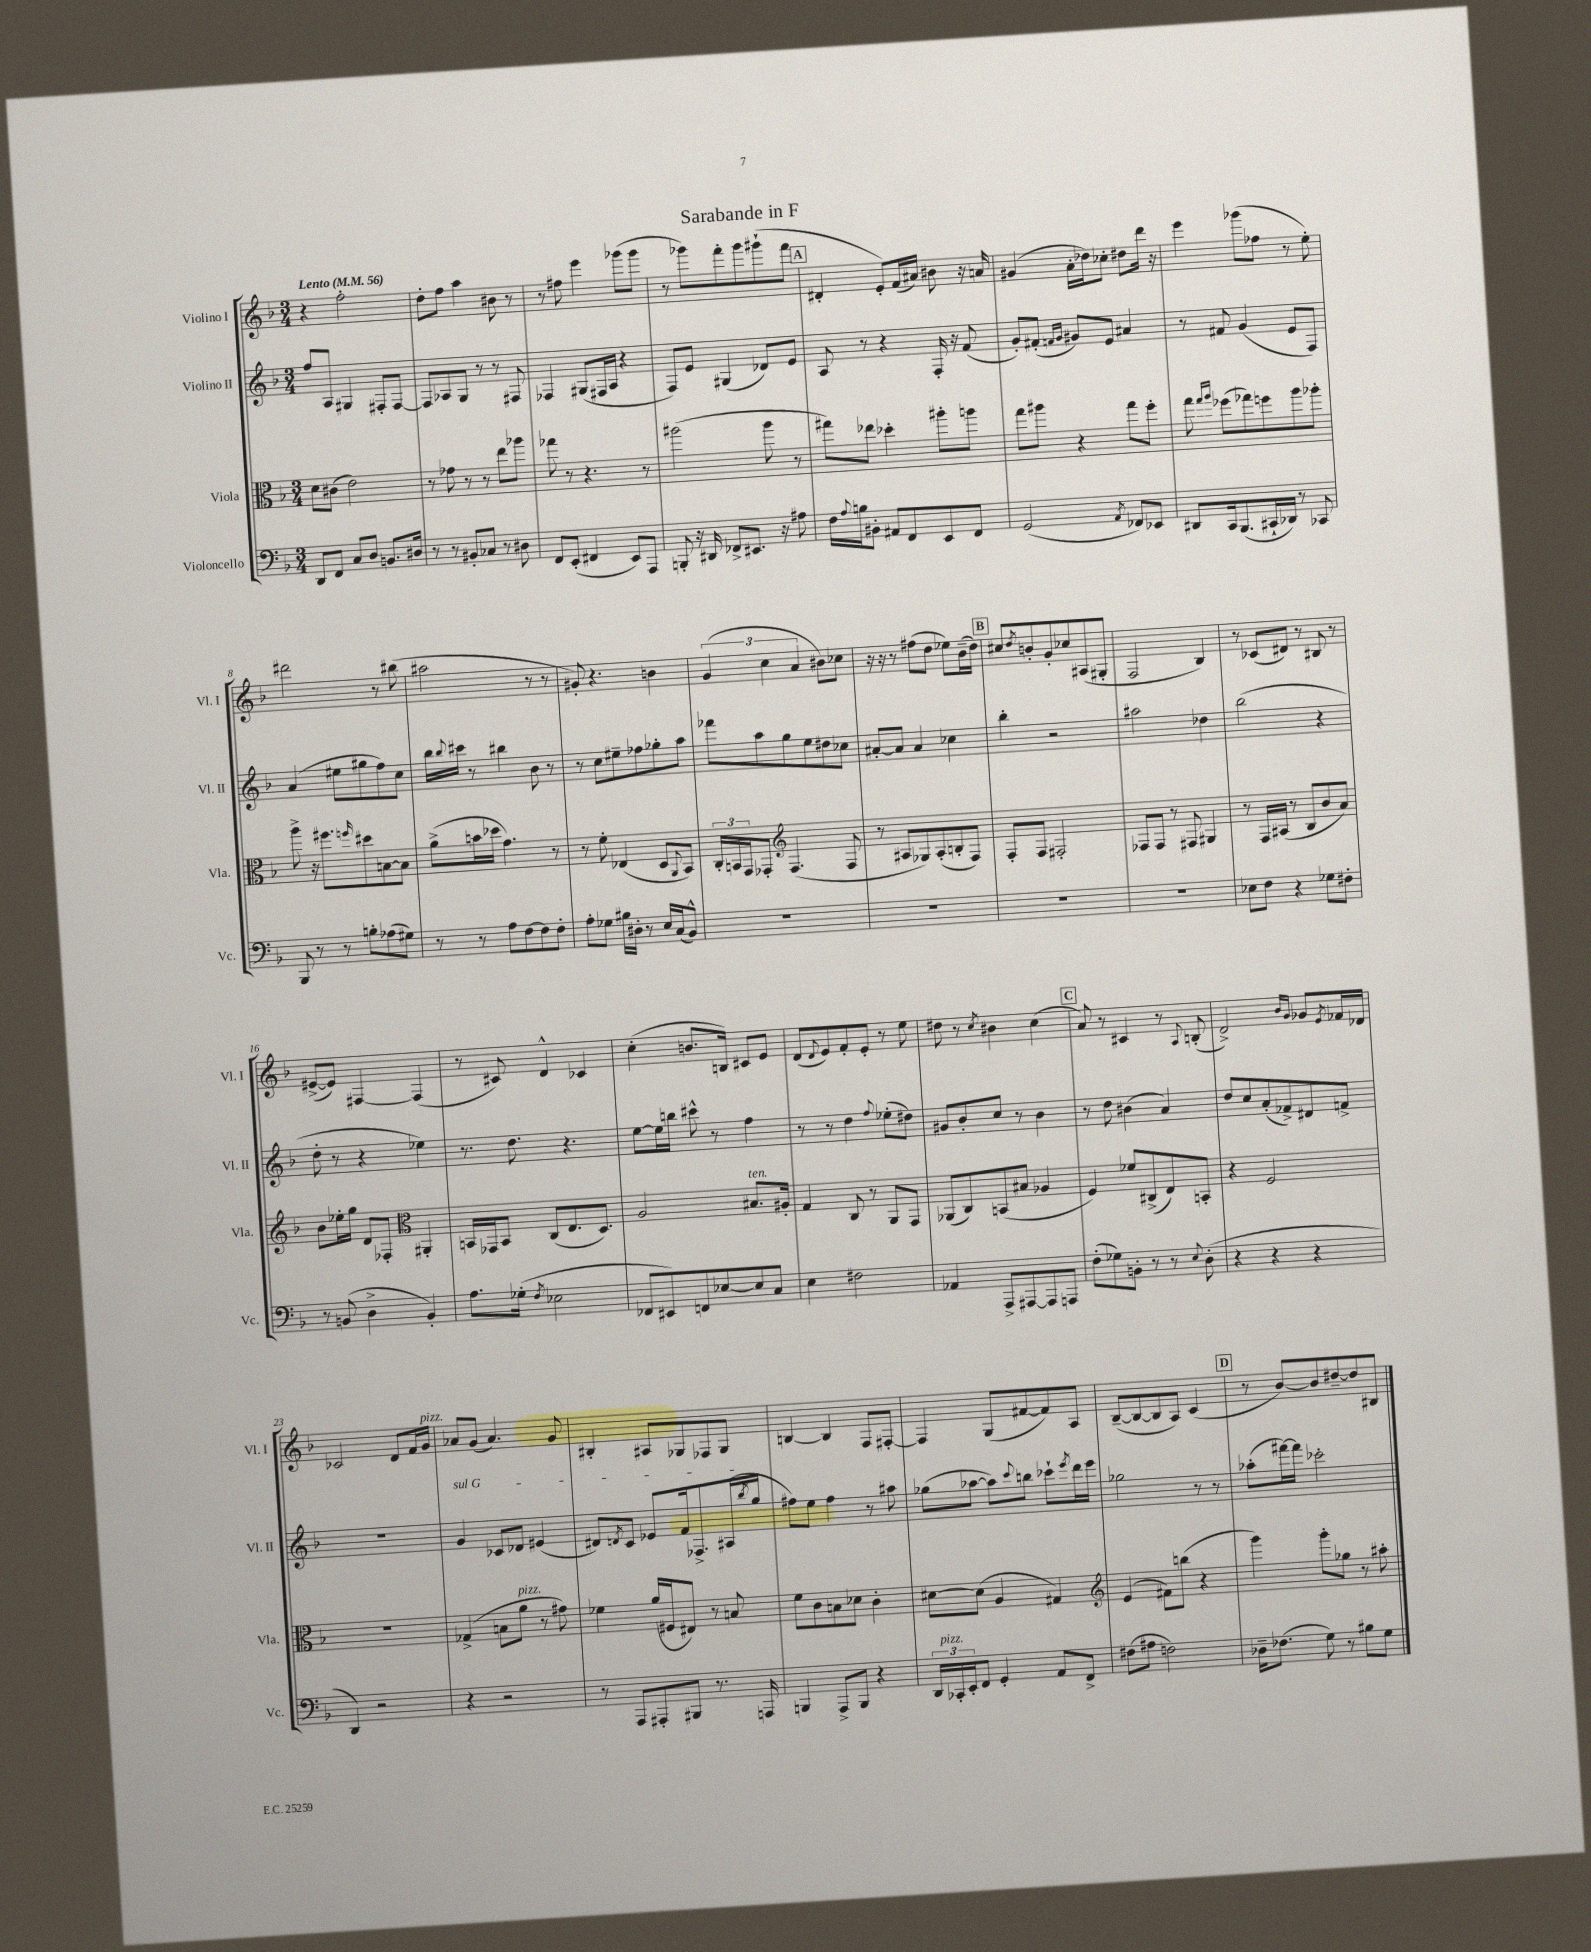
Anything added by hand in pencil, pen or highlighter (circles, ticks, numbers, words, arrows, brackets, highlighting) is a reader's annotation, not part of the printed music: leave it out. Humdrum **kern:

**kern	**kern	**kern	**kern
*staff4	*staff3	*staff2	*staff1
*clefF4	*clefC3	*clefG2	*clefG2
*k[b-]	*k[b-]	*k[b-]	*k[b-]
*M3/4	*M3/4	*M3/4	*M3/4
*MM56	*MM56	*MM56	*MM56
8DD	8d	8ff	4r
8FF	(8c#	8A	.
8C	2e)	4G#	2ff'
8D	.	.	.
8.BB	.	8F#'	.
.	.	[8F#	.
16D#	.	.	.
=	=	=	=
8r	8r	8F#]	8dd'
8r	8g-	8A-	8ff
8BB#'	8r	8G	4aa
8C-	8r	8r	.
8r	8ee	8r	8b#
8D#	8aa-	8F#	8r
=	=	=	=
8FF	8gg-	4F-	8r
(8EE'	8r	.	8ff#
4FF#	4.r	(8G#	4eee
.	.	16F#	.
.	.	16A	.
8EE)	.	4r	(8ggg-
8AAA	8r	.	8ggg-
=	=	=	=
8BBB'	(2aa#	8F)	8r
16r	.	8e	8ggg-)
16DD#	.	.	.
8FF-^	.	(4G#	8fff'
8.EE#	.	.	8ggg-
.	8aa#	8d-)	(8ggg#`
16r	.	.	.
8A#	8r	8e	8fff
=	=	=	=
16F	8gg#)	8A	4d#'
8qqA	.	.	.
16B	.	.	.
8BB#'	8ee-	8r	.
8AA#	4dd-'	4r	8e')
8FF	.	.	(16f
.	.	.	16a#)
8EE	8aa#'	16F'	8b#
.	.	16r	.
8FF	8aa	(8f	16r
.	.	.	16a
=	=	=	=
(2GG	8gg	8g')	(4g#
.	8aa#	(8f#'	.
.	.	16qqf	.
.	.	16qqg	.
.	4r	8g#)	16a'
.	.	.	16dd-)
.	.	8e	8cc-'
8qAA	.	.	.
8FF-)	8gg	4a#	8dd#
8EE-	8ff'	.	16ddd
.	.	.	16r
=	=	=	=
8DD#	8gg	8r	4eee
.	16qqgg	.	.
.	16qqaa	.	.
16CC	(8ff-	8f#	.
(8.BBB-	.	.	.
.	8gg-)	(4g	(8ggg-
16CC#`	8ff	.	8ff-
16DD-)	.	.	.
8r	8aa	8e	8r
8CC-	8aa-'	8F)	8ee')
=	=	=	=
8BBB-	8aa^	(4a	2ddd#
8r	16r	.	.
.	8.ff#	.	.
8r	.	8ee#	.
.	16qqff	.	.
8B'	8dd#	8gg#	.
(8A-	[8B	8ff)	8r
8G#)	8B]	8cc	(8bb#
=	=	=	=
8r	(8a^	16bb-	2aa#
.	.	8qqbb-	.
.	.	16ccc#	.
8r	16b	8r	.
.	16dd-	.	.
8A	4.g)	4bb#	.
[8F	.	.	.
8F]	.	8b-	8r
8F'	8r	8r	8r
=	=	=	=
8A'	8r	8r	8g#')
8G-	8f'	8cc	4.r
16B#	(4E-	8ee#~	.
16D#'	.	.	.
8r	.	8ff-	.
16E	8D	8gg-'	4b
(16C	.	.	.
.	8qqAA	.	.
8BB-^^)	8BB-)	8aa	.
=	=	=	=
2.r	24C'	8fff-	(6g
.	24BB	.	.
.	24GG	.	.
.	8GG-'	8aa	.
.	.	.	6cc
*	*clefG2	*	*
.	(4.F	8gg	.
.	.	.	6a
.	.	8ee	.
.	.	8dd#	8b#)
.	8F	8cc-	8cc-
=	=	=	=
2.r	8r	[8a#'	16r
.	.	.	16r
.	8A#	8a#]	8r
.	8G-)	4a#	(8ff#
.	(8A#'	.	8dd
.	8B'	4cc-	8ee-)
.	8F)	.	(16b-~
.	.	.	16dd)
=	=	=	=
2.r	8F'	4bb-'	8cc#
.	.	.	8qdd
.	8F	.	8b'
.	2F#'	2r	8g'
.	.	.	8cc-
.	.	.	(8A#
.	.	.	8G#'
=	=	=	=
2.r	8F-	2aa#	2F
.	8F-	.	.
.	8r	.	.
.	8F#	.	.
.	4G#	4dd-	4B-)
=	=	=	=
8E-	8r	(2bb-	8r
8F	16F	.	(8c-
.	(16A#	.	.
4r	8r	.	8d#)
.	8B-	.	8r
8G-	8b-	4r	8B#
8F#'	8a)	.	8r
=	=	=	=
8r	8b-	8dd'	([8e#^
(8BB	16ee-'	8r	8e#])
.	16gg	.	.
4D^	8d	4r	[4F#
.	8F-'	.	.
*	*clefC3	*	*
4BB')	4AA#'	4ee-)	(4F#]
=	=	=	=
8.A	16BB	8.r	8r
.	16GG-	.	.
.	8BB	.	8c#)
(16G-'	.	8.dd	.
8qF	.	.	.
2E-	(8C	.	4d^^
.	8.E	4.r	.
.	.	.	4c-
.	8.D)	.	.
=	=	=	=
8FF-	2A	[8ee	(4cc'
8EE#)	.	16ee]	.
.	.	16bb	.
8FF	.	8ccc#^^	8.b
[8E-	.	8r	.
.	.	.	16B)
8E-]	8.B#	4ff	8c#
8C	.	.	8e
.	16A#'	.	.
=	=	=	=
4E	4G	8r	(8d
.	.	.	8qqd
.	.	8r	8e)
2F#	8C	4dd	8f'
.	8r	.	8e'
.	.	8qqff	.
.	8AA	(8ee-'	8r
.	8GG	8dd#)	8ee
=	=	=	=
4AA-	(8AA-	8g#	8dd#
.	8C)	8b-'	8r
.	.	.	8qcc
8AAA^	(8BB	8cc	4b#
[8AAA#	8B#	8r	.
8AAA#]	4A-	4b-	(4cc
8AAA	.	.	.
=	=	=	=
(8F'	4F)	8r	8a)
8G-)	.	8dd	8r
8BB'	8f-	(4b#	4c#
8r	(8C#^	.	.
8r	8E)	4a)	8r
8qqE	.	.	8qqA
(8D'	8BB'	.	(8B'
=	=	=	=
4r	4r	8dd	2d^)
.	.	8cc	.
4r	2F	(8a'	.
.	.	8f-^)	.
.	.	.	16qqb-
.	.	.	16qqg
4r	.	8d#	8g-
.	.	.	8qe
.	.	8f^	16f-
.	.	.	16d-
=	=	=	=
4DD)	2.r	2.r	2c-
2r	.	.	.
.	.	.	8d
.	.	.	16f
.	.	.	16g
=	=	=	=
4r	(4G-^	4g	8a-
.	.	.	(8g
2r	8B	8c-	4.a-)
.	8a	8d-	.
.	8r	(4e#	.
.	8g#)	.	8g
=	=	=	=
8r	4f-	8d#)	4B#'
.	.	8qd	.
8AAA	.	8c	.
8AAA#'	(16a	8e-	8A#
.	16F#	.	.
8BBB#	8E#)	16f	8G-
.	.	8.F-^	.
8.r	8r	.	8F-
.	8B	(16A#	8G-
.	.	8qbb-	.
16AAA	.	16gg	.
=	=	=	=
4BBB	8f	8ff#)	[4B
.	8c	8ee	.
8AAA^	8B	4ff#	4B]
8BBB	8d-	.	.
4r	4c'	8r	8F
.	.	8aa#	[8F#'
=	=	=	=
24DD	[8d#	(8gg-	4F#]
24CC-'	.	.	.
24EE'	.	.	.
8FF	(8d#]	[8aa-	.
4GG'	4A	8aa-])	(8G
.	.	8qqccc	.
.	.	8bb	[8f#
8AA	4G#)	8ccc-`	8f#])
.	.	8qeee	.
8FF^	.	16ddd	8A
.	.	16eee	.
=	=	=	=
*	*clefG2	*	*
(8F#	(4e	2gg-	([8B-~
8A#	.	.	8B-_
2F)	8f#)	.	8B-]
.	(8bb	.	8A)
.	4r	8r	(4c
.	.	8r	.
=	=	=	=
16D-~	4ggg)	(8aa-'	8r
(8.F-	.	.	.
.	.	[16fff#)	[8b-)
.	.	16fff#]	.
8G)	8ggg'	2ccc-'	8b-]
8r	8gg-	.	[8dd#~
8B#	8r	.	8dd#]
8G	8aa#'	.	8B#
==	==	==	==
*-	*-	*-	*-
